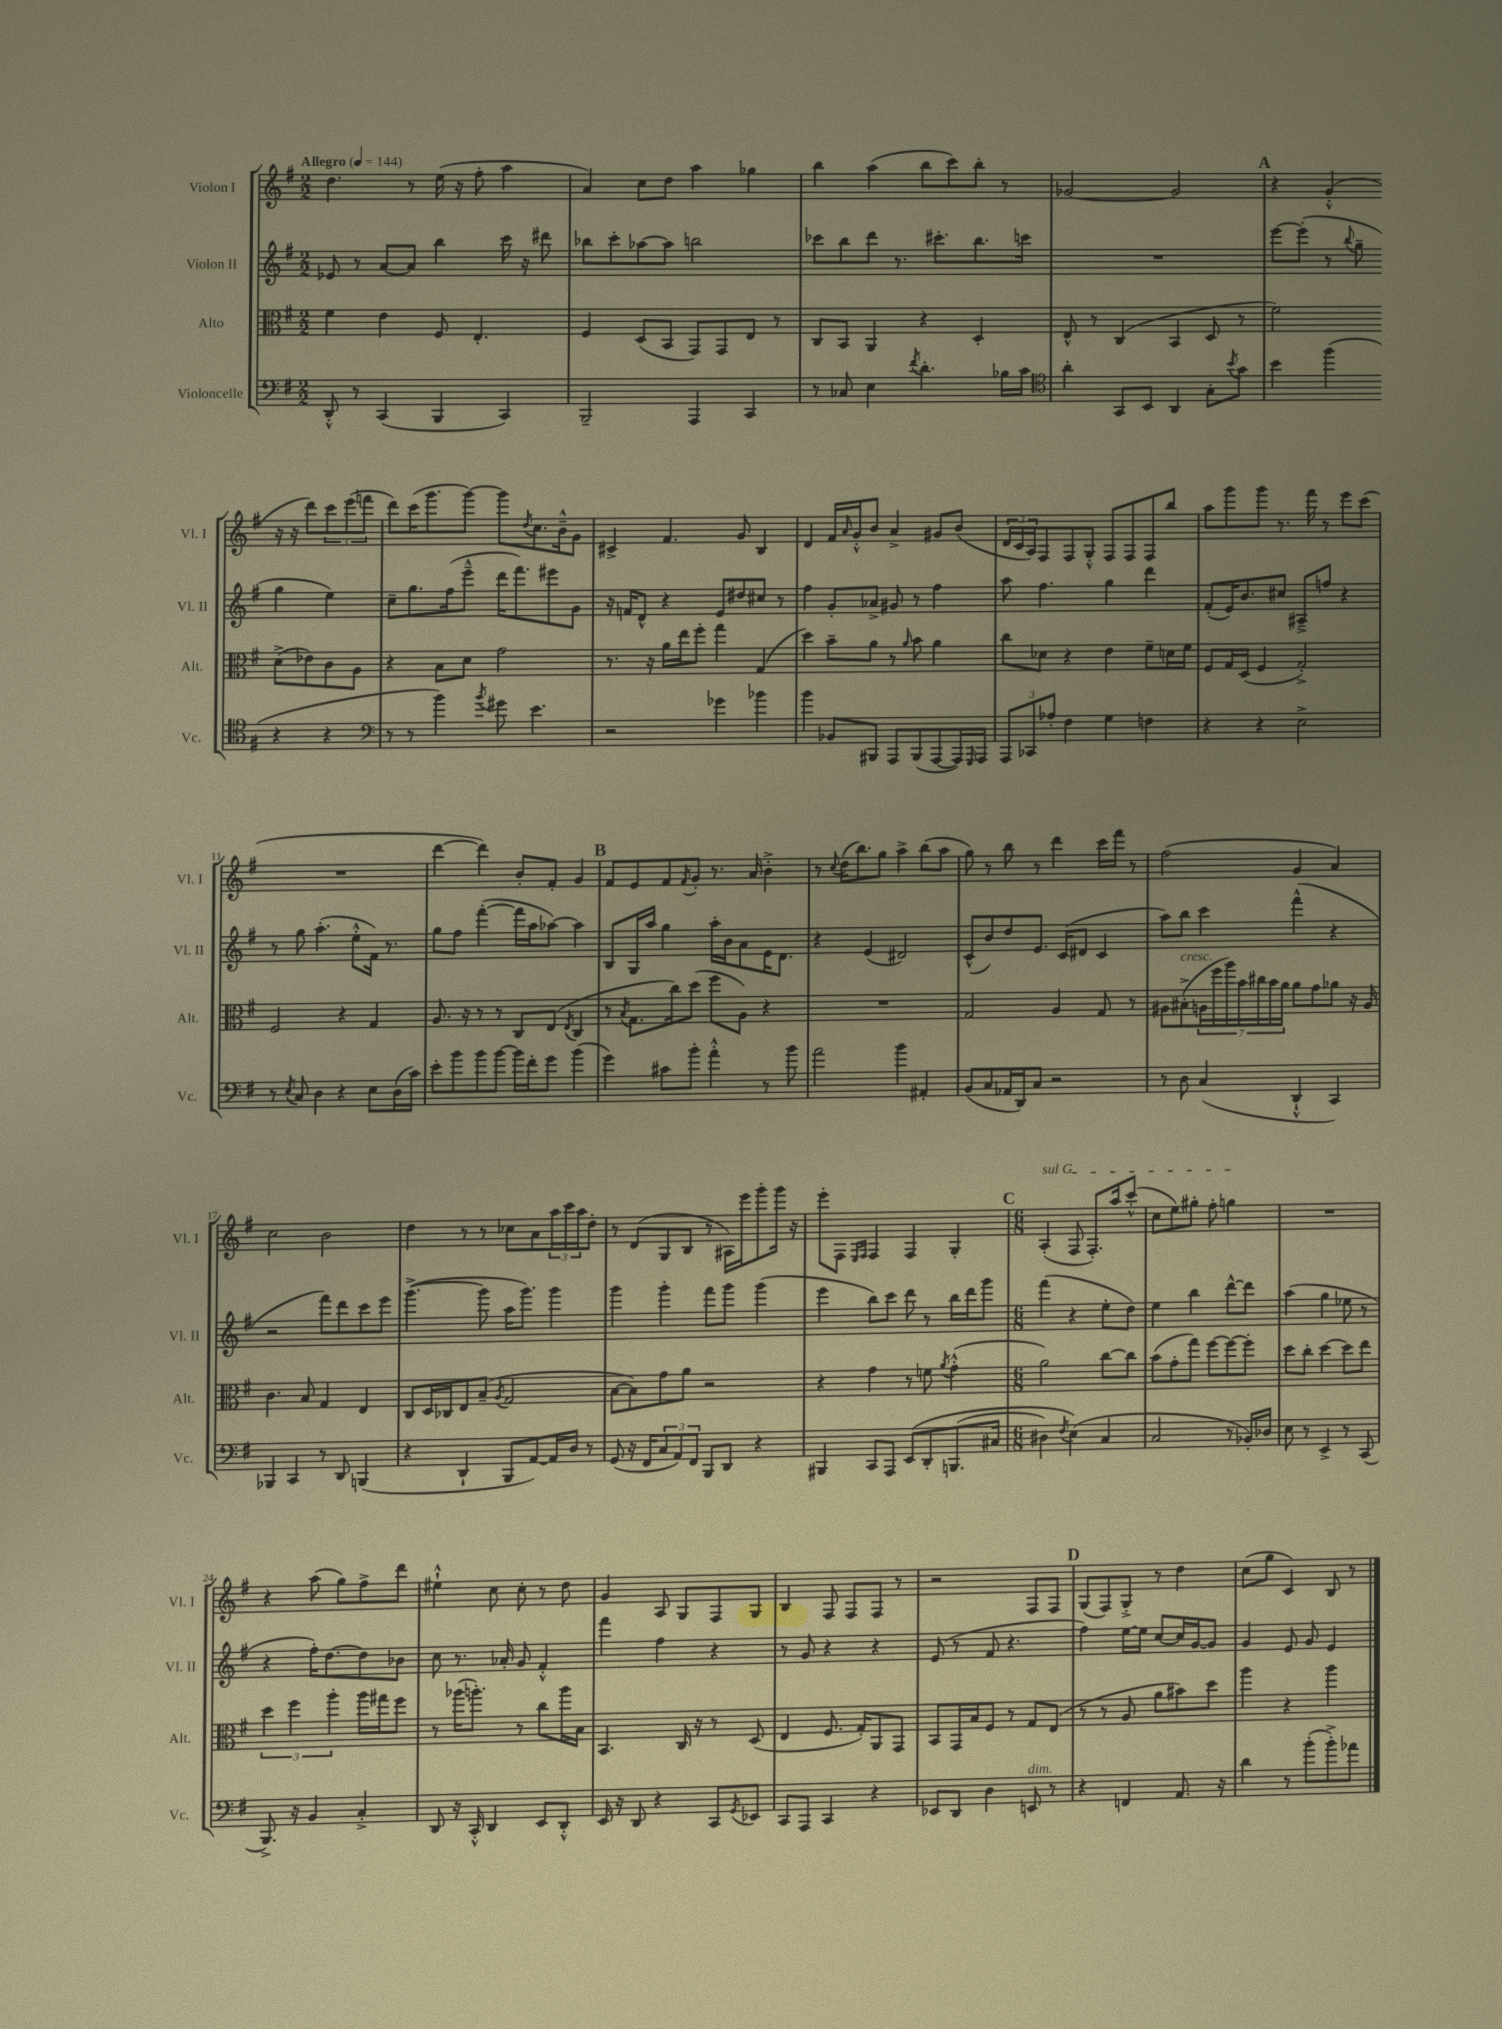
<<
\new StaffGroup <<
\new Staff = "s0" \with { instrumentName = "Violon I" shortInstrumentName = "Vl. I" } {
    \clef treble \key g \major \numericTimeSignature \time 2/2 \tempo "Allegro" 4 = 144
    d''4. r8 e''16( r16 fis''8-. a''4 |
    a'4) c''8 d''8 a''4 ges''4 |
    b''4 a''4( b''8 c'''8) b''8-. r8 |
    ges'2~ ges'2 |
    \mark \markup { \bold "A" } r4 g'4-.-^( r16 r16 d'''8) \tuplet 3/2 { c'''8 e'''8( f'''8 } |
    d'''8) c'''16( g'''8. g'''8~) g'''8 \acciaccatura { d''8 } c''8. b'16---^ g'8 |
    cis'4-> fis'4. g'8 b4 |
    d'4 fis'16 \grace { a'16 } g'16-.-^ b'8 a'4-> gis'8 b'8( |
    \tuplet 3/2 { d'16 c'16 a16) } fis8 fis8 g8-.-^ fis8 fis8 fis8 b''8 |
    a''8 g'''8 g'''8 r8. fis'''16 r8 e'''8 c'''8( |
    R1 |
    d'''4~ d'''4) b'8-. fis'8-. g'4 |
    \mark \markup { \bold "B" } fis'8 e'8 fis'8 \acciaccatura { fis'8 } g'8-. r8. a'16 b'4-.-> |
    r8 \appoggiatura { c''8 } d''16( b''8.) g''8 a''4-> b''8( a''8 |
    g''8) r8 b''8 r8 d'''4 c'''16 fis'''16 r8 |
    fis''2( g'4 a'4) |
    c''2 b'2 |
    d''4 r8 r8 ces''8 a'8 \tuplet 3/2 { a''16 c'''16 a''16 } d''8-. |
    r8 d'8( g8 b8 r8 ais16) e'''16 g'''8-. g'''16 r16 |
    e'''8-. fis8 \grace { e16 fis16 } fis4 fis4 g4-. |
    \mark \markup { \bold "C" } \numericTimeSignature \time 6/8 \once \override TextSpanner.bound-details.left.text = \markup { \italic "sul G" } a4-.\startTextSpan( fis8 fis8.-.) a''16 c'''8-.-^( |
    c''8 e''8) gis''8-. fis''8-. g''4\stopTextSpan |
    R2. |
    r4 a''8( g''8) fis''8-> d'''8 |
    eis''4-!-^ c''8 c''8-. r8 d''8 |
    g'4 a8 g8 fis8 g8 |
    b4 fis8 fis8 fis8 r8 |
    r2 fis8 fis8 |
    \mark \markup { \bold "D" } g8( fis8) g8-.-> r8 d''4 |
    c''8( g''8 c'4) b8 r8 \bar "|." |
}
\new Staff = "s1" \with { instrumentName = "Violon II" shortInstrumentName = "Vl. II" } {
    \clef treble \key g \major \numericTimeSignature \time 2/2
    ees'8 r8 a'8~ a'8 b''4 c'''16 r16 dis'''8 |
    bes''8 c'''8-. aes''8~ aes''8 b''2 |
    ces'''8 b''8 d'''8 r8. cis'''8.-. b''8. c'''16 |
    R1 |
    \mark \markup { \bold "A" } e'''8~ e'''8-.( r8 \appoggiatura { b''8 } g''8-- g''4 e''4) |
    c''8-- g''8. fis''16( e'''8---^ d'''16 fis'''8.) eis'''8 g'8 |
    r16 f'16 d'8-^ r4 e'8 dis''8 cis''8 r8 |
    fis''4 g'8-. aes'8-> gis'8 r8 fis''4 |
    a''8 fis''4. g''4 d'''4 |
    fis'8-.( e'16) b'8. cis''8 ais8---> f''8 r4 |
    r8 g''8 a''4.-.( e''8-.-^ fis'16) r8. |
    g''8 fis''8 fis'''4~-.( fis'''16 a''16 aes''8~) aes''4 |
    \mark \markup { \bold "B" } b8 g16 a''16 g''4 a''16-. b'16 a'8 e'16 d'8. |
    r4 e'4( dis'2) |
    c'8-^( b'8) d''8 e'8. c'16( dis'8 c'4 |
    a''8) b''8 c'''4 fis'''4-^( r4 |
    r2 fis'''8) d'''8 c'''8 e'''8 |
    g'''4.~->( g'''8 a''16 g'''8.) g'''4 |
    g'''4 g'''4-. fis'''8 g'''8 g'''4( |
    e'''4 b''8) c'''8 d'''8 r8 b''16 d'''16 g'''8 |
    \mark \markup { \bold "C" } \numericTimeSignature \time 6/8 fis'''4( r4 e''8-. d''8) |
    e''4 b''4 d'''8~-^ d'''8 |
    a''4( g''4 ees''8 r8 |
    r4 fis''16-.) d''8.~ d''8 bes'8 |
    c''8 r8. aes'16-. g'8 fis'4-.-^ |
    fis'''4 fis''4 r4 |
    r8 g'8 r4 r4 |
    e'8( r8 fis'8 r4. |
    \mark \markup { \bold "D" } fis''4) e''16~ e''16 c''8~ c''16 g'16~ g'8 |
    g'4 e'8 g'8 e'4 \bar "|." |
}
\new Staff = "s2" \with { instrumentName = "Alto" shortInstrumentName = "Alt." } {
    \clef alto \key g \major \numericTimeSignature \time 2/2
    fis'4 e'4 fis8 e4.-. |
    fis4 d8( b,8 g,8) g,8 e8 r8 |
    c8 b,8 a,4 r4 d4-. |
    e8-^ r8 c4( b,4 d8 r8 |
    \mark \markup { \bold "A" } fis'2) d'8->( ees'8) c'8 a8 |
    r4 b8 d'8 g'2 |
    r8. r16 a'16 e''16 fis''8-. g''4 g4( |
    d''4) b'8-- a'8 r8 \grace { a'16 } b'8 a'4 |
    c''8 des'8 r4 e'4 fis'8-- d'16 fis'16 |
    fis8 g16 d16( fis4 g2-.->) |
    fis2 r4 g4 |
    a8. r16 r8 r8 c8 e8( \acciaccatura { e8 } c4 |
    \mark \markup { \bold "B" } r8 \acciaccatura { b8 } g8. c''16) d''8( fis''8 a8) r4 |
    R1 |
    g2 a4 g8 r8 |
    ais8 bis8-.->^\markup { \italic "cresc." }( \tuplet 7/4 { a16 fis''16 a''16) b'16 cis''16 b'16 a'16 } a'8 g'8 aes'8 r16 a16 |
    c'4. b8 g4 e4 |
    c8 d16 ces16 e8 b8--( \acciaccatura { a8 } g2 |
    b8~ b8) g'8 a'8 r2 |
    r4 g'4 r8 f'8 \acciaccatura { a'8 } g'4-.-^( |
    \mark \markup { \bold "C" } \numericTimeSignature \time 6/8 a'2) c''8~ c''8 |
    b'8( g'8-. g''8) fis''8~ fis''8~ fis''8-. |
    d''8 c''8-. d''4~ d''8 e''8 |
    \tuplet 3/2 { d''4 fis''4 a''4-. } a''16 gis''16 fis''8 |
    r8 aes''16( a''8.-.) r8 c''8 a''16 b16 |
    b,4. c16 r16 r8 d8( |
    e4 fis8. g16-.) a,8 g,8 |
    b,8 g,16 b16 fis8 r8 g8 e8( |
    \mark \markup { \bold "D" } r8 r8 a8 a'8 bis'8) d''8 |
    a''4 r4 a''4 \bar "|." |
}
\new Staff = "s3" \with { instrumentName = "Violoncelle" shortInstrumentName = "Vc." } {
    \clef bass \key g \major \numericTimeSignature \time 2/2
    d,8-.-^ r8 c,4( b,,4 c,4) |
    b,,2-- a,,4 c,4 |
    r8 ces8 e4 \acciaccatura { fis'8 } d'4.-. bes16 c'16 |
    \clef tenor a'4-. g,8 b,8 a,4 g8-. \acciaccatura { b'8 } g'8 |
    \mark \markup { \bold "A" } b'4 fis''4( r4 r4 |
    \clef bass r8 r8 b'4) \acciaccatura { b'8 } gis'8 e'4. |
    r2 ges'4 bes'4 |
    b'4 bes,8 bis,,8 a,,8 bis,,8( a,,8~ a,,16) \grace { g,,16 } a,,16 |
    \tuplet 3/2 { a,,8 ces,8 aes8-. } fis4 g4 f4 |
    r4 r4 e2-> |
    r8 \acciaccatura { e8 } c8 d4 r4 e8 d16( c'16) |
    e'8-. b'8 b'8 b'8~ b'16 fis'16-. g'8 b'4( |
    \mark \markup { \bold "B" } g'4) cis'8 b'8-. a'4-.-^ r8 b'8 |
    a'2 b'4 ais,4-. |
    b,8( c8 aes,16 d,16) c8 r2 |
    r8 d8 c4( d,4-!-^ c,4) |
    bes,,4 c,4 r8 d,8 b,,4( |
    r4 d,4-! b,,8 a,8~) a,16 d16 r8 |
    g,8( r16 fis,16 \tuplet 3/2 { c8 a,8) fis,8 } b,,8 d,8 r4 |
    bis,,4 c,8 a,,8 e,8\( d,8-. b,,8.( cis16 |
    \mark \markup { \bold "C" } \numericTimeSignature \time 6/8 dis4) \acciaccatura { fis8 } e4(\) c4 |
    c2 r8 bes,16-.) des16 |
    e8 r8 e,4-> r8 c,8( |
    b,,8.->) r16 b,4 c4-.-> |
    d,8 r16 c,16-.-^ d,4 e,8 d,8-.-^ |
    e,16 r16 d,8 r4 c,8 \acciaccatura { g,8 } ees,8 |
    c,8 a,,8 c,4 r4 |
    ees,8 d,8 d4 e,8^\markup { \italic "dim." } r8 |
    \mark \markup { \bold "D" } r4 f,4 a,8. r16 |
    d'4 r8 b'8-.( b'8-.->) aes'8 \bar "|." |
}
>>
>>
